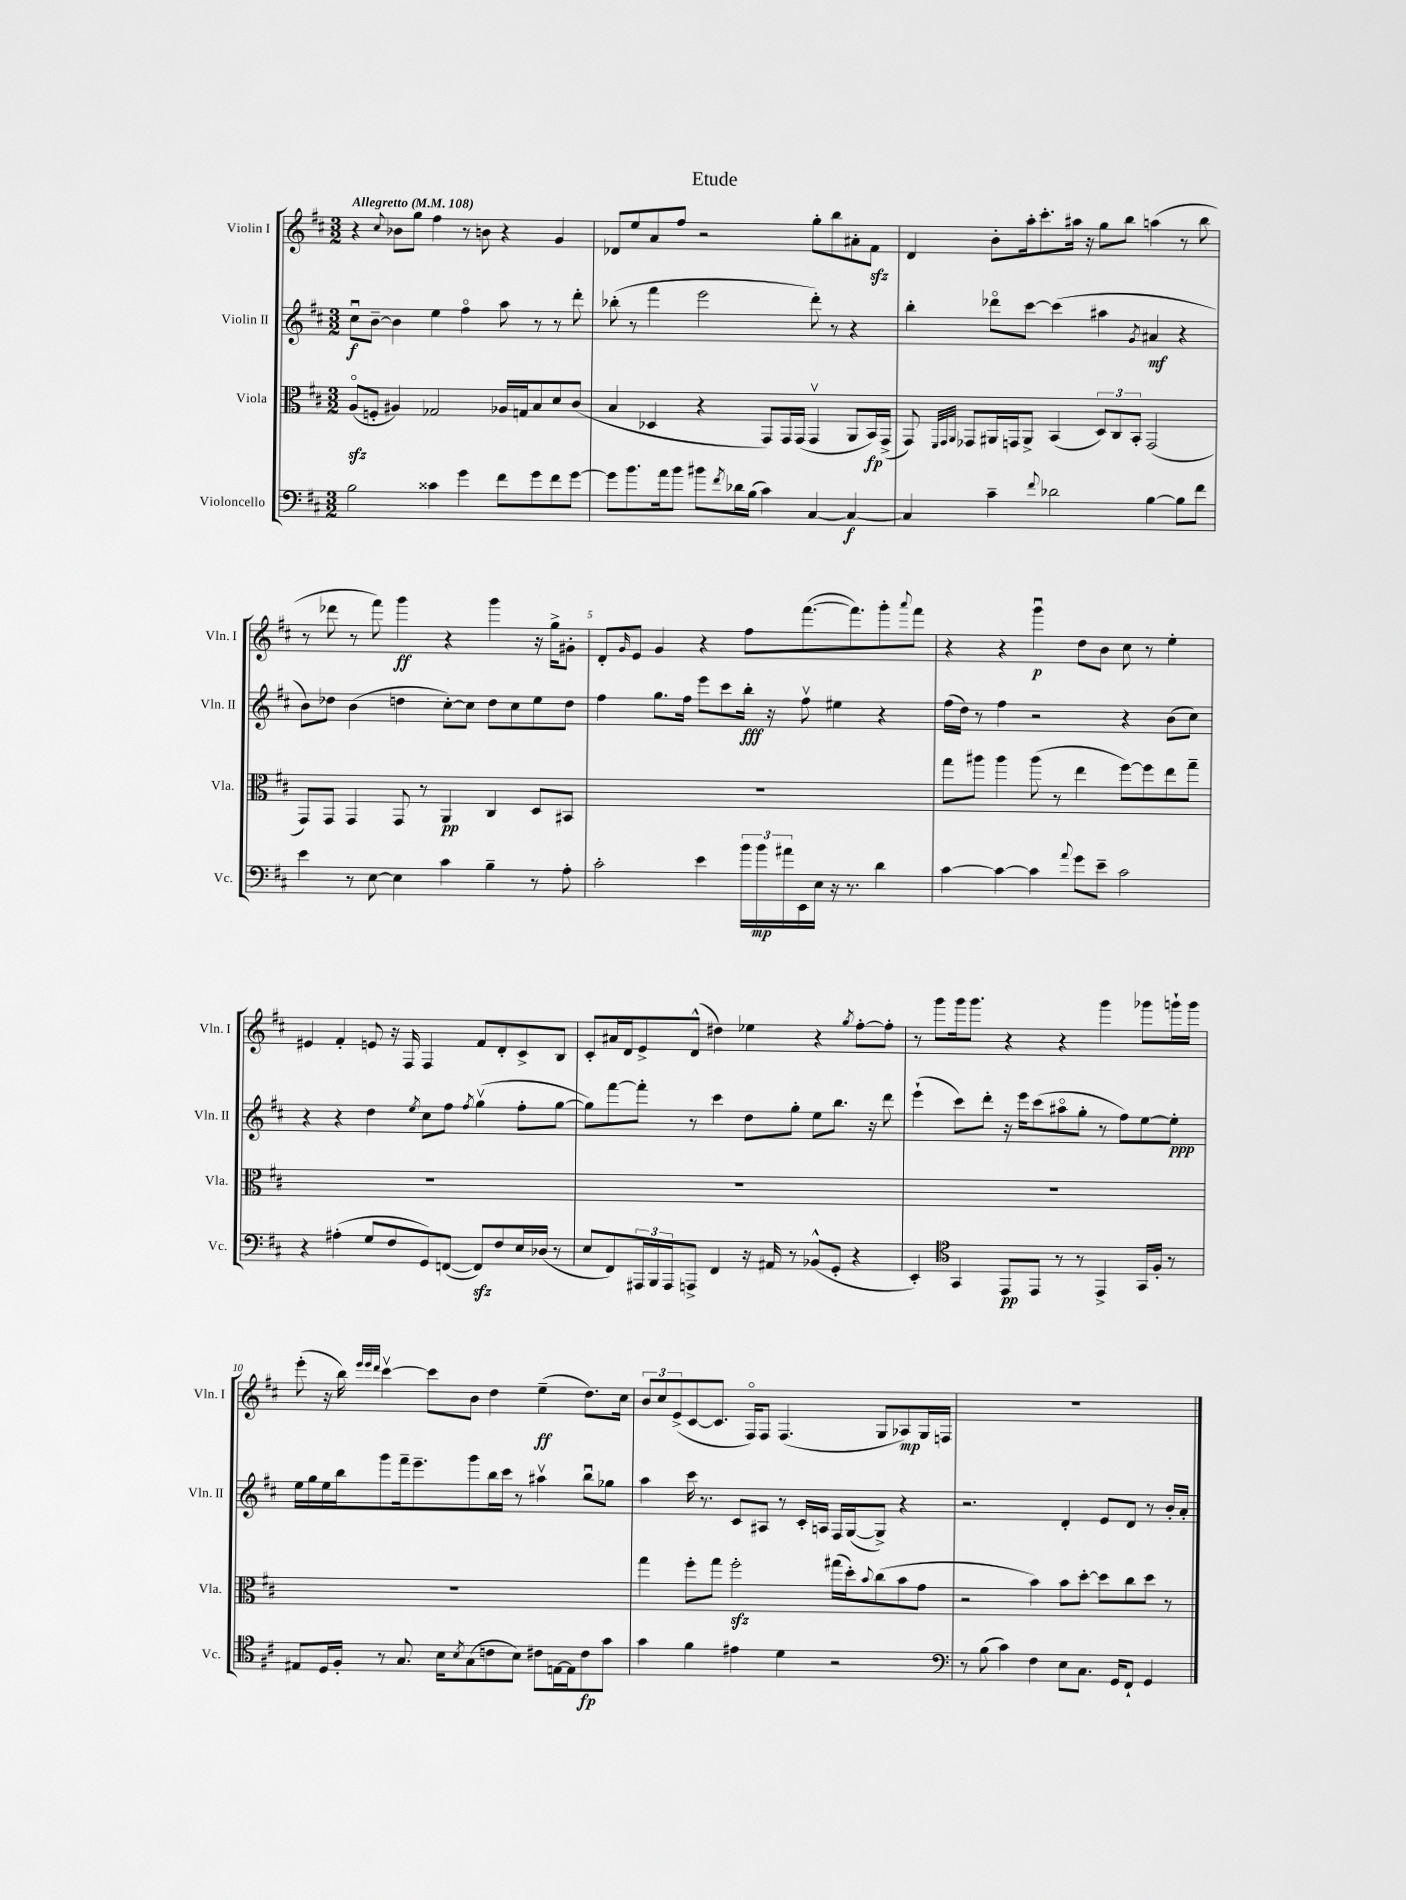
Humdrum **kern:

**kern	**dynam	**kern	**dynam	**kern	**dynam	**kern	**dynam
*part4	*part4	*part3	*part3	*part2	*part2	*part1	*part1
*staff4	*staff4	*staff3	*staff3	*staff2	*staff2	*staff1	*staff1
*I"Violoncello	*	*I"Viola	*	*I"Violin II	*	*I"Violin I	*
*I'Vc.	*	*I'Vla.	*	*I'Vln. II	*	*I'Vln. I	*
*clefF4	*	*clefC3	*	*clefG2	*	*clefG2	*
*k[f#c#]	*	*k[f#c#]	*	*k[f#c#]	*	*k[f#c#]	*
*M3/2	*	*M3/2	*	*M3/2	*	*M3/2	*
*MM108	*	*MM108	*	*MM108	*	*MM108	*
=1	=1	=1	=1	=1	=1	=1	=1
!	!	!	!	!	!	!LO:TX:a:B:t=Allegretto	!
2B\	.	(8Azz/L	.	8cc#u\L	f	4r	.
.	.	8Fn'/J	.	[8b~\J	.	.	.
.	.	.	.	.	.	8qqcc#/	.
.	.	4A#X/)	.	4b\]	.	8b-X\L	.
.	.	.	.	.	.	8gg\J	.
4c##X\	.	2G-X/	.	4ee\	.	4ff#\	.
4g\	.	.	.	4ff#\	.	8r	.
.	.	.	.	.	.	8bn\	.
8f#\L	.	16A-X/LL	.	8aa\	.	4r	.
.	.	16Gn/J	.	.	.	.	.
8g\	.	8B/	.	8r	.	.	.
8f#\	.	8d/	.	8r	.	4g/	.
[8g\J	.	(8c#/J	.	8ddd'\	.	.	.
=2	=2	=2	=2	=2	=2	=2	=2
8g\L]	.	4B/	.	(8bb-X'\	.	8d-X/L	.
8.b\	.	.	.	8r	.	8ee/	.
.	.	4D-X/	.	4fff#\	.	8a/	.
16a\k	.	.	.	.	.	.	.
8b\J	.	.	.	.	.	8ff#/J	.
8b#X\L	.	4r	.	2eee\	.	2r	.
8qf#/	.	.	.	.	.	.	.
16d-X\L	.	.	.	.	.	.	.
(16B\JJ	.	.	.	.	.	.	.
4c#\)	.	8GG/L)	.	.	.	.	.
.	.	16GG/L	.	.	.	.	.
.	.	(16GG/JJ	.	.	.	.	.
[4C#/	.	4GGv/	.	8ddd'\)	.	8gg'\L	.
.	.	.	.	8r	.	8bb\	.
4C#/_	f	8AA/L	.	4r	.	8a#X'\	.
.	.	16BB/L)	fp	.	.	8f#zz\J	.
.	.	(16GG^/JJ	.	.	.	.	.
=3	=3	=3	=3	=3	=3	=3	=3
4C#/]	.	8GG/)	.	4bb'\	.	4d/	.
.	.	32qqFF#/LLL	.	.	.	.	.
.	.	32qqGG/	.	.	.	.	.
.	.	32qqAA/JJJ	.	.	.	.	.
.	.	8GG-X/L	.	.	.	.	.
4c#~\	.	16AA#X/L	.	8ddd-X\L	.	8b'\L	.
.	.	16GGn/J	.	.	.	.	.
.	.	8AA#^/J	.	[8ccc#\J	.	16aa'\k	.
.	.	.	.	.	.	8.ccc#'\	.
8qqf#/	.	.	.	.	.	.	.
2d-X\	.	(4BB/	.	(4ccc#\]	.	.	.
.	.	.	.	.	.	16aa#X\Jk	.
.	.	.	.	.	.	16r	.
.	.	12D/L)	.	4aa#X\	.	8gg\L	.
.	.	12C#/	.	.	.	.	.
.	.	.	.	.	.	8bb\J	.
.	.	12BB'/J	.	.	.	.	.
.	.	.	.	8qg/	.	.	.
[4B\	.	(2GG/	.	4a#X/	mf	(4aan\	.
8B\L]	.	.	.	4r	.	8r	.
8f#\J	.	.	.	.	.	8bb\	.
!!LO:LB:g=z
=4	=4	=4	=4	=4	=4	=4	=4
4e\	.	8GG/L)	.	8b\L)	.	8r	.
.	.	8GG/J	.	8dd-X\J	.	8ddd-X\	.
8r	.	4GG/	.	(4b\	.	8r	.
[8E\	.	.	.	.	.	8fff#\)	.
4E\]	.	8GG/	.	4ddn\	.	4ggg\	ff
.	.	8r	.	.	.	.	.
4c#\	.	4AA/	pp	[8cc#'\L)	.	4r	.
.	.	.	.	8cc#\J]	.	.	.
4B~\	.	4C#/	.	8dd\L	.	4ggg\	.
.	.	.	.	8cc#\	.	.	.
8r	.	8D/L	.	8ee\	.	16r	.
.	.	.	.	.	.	16gg^\KL	.
8A'\	.	8BB#X/J	.	8dd\J	.	8g#X'\J	.
=5	=5	=5	=5	=5	=5	=5	=5
2c#'\	.	1.r	.	4ff#\	.	8d'/L	.
.	.	.	.	.	.	16qqg/	.
.	.	.	.	.	.	8e/J	.
.	.	.	.	8.gg\L	.	4g/	.
.	.	.	.	16ff#\Jk	.	.	.
4e\	.	.	.	8eee\L	.	4r	.
.	.	.	.	8ccc#\	.	.	.
24b\LL	.	.	.	16bb'\Jk	fff	8ff#\L	.
24b\	mp	.	.	.	.	.	.
.	.	.	.	16r	.	.	.
24a#X\	.	.	.	.	.	.	.
16EE\	.	.	.	8ff#v\	.	([8.fff#\	.
16E\JJ	.	.	.	.	.	.	.
16r	.	.	.	4ee#X\	.	.	.
8.r	.	.	.	.	.	8.fff#\])	.
4d\	.	.	.	4r	.	8ggg'\	.
.	.	.	.	.	.	8qqaaa/	.
.	.	.	.	.	.	8fff#\J	.
=6	=6	=6	=6	=6	=6	=6	=6
[4c#\	.	8gg\L	.	(16ff#\LL	.	4r	.
.	.	.	.	16dd\JJ)	.	.	.
.	.	8aa#X\J	.	8r	.	.	.
4c#\_	.	4aa#\	.	4ff#\	.	4r	.
4c#\]	.	(8aa#\	.	2r	.	4gggu\	p
.	.	8r	.	.	.	.	.
8qqa/	.	.	.	.	.	.	.
8g\L	.	4ee\	.	.	.	8dd\L	.
8e~\J	.	.	.	.	.	8b\J	.
2c#\	.	[8ff#\L)	.	4r	.	8cc#\	.
.	.	8ff#\]	.	.	.	8r	.
.	.	8ee\	.	(8b\L	.	4ee'\	.
.	.	8gg~\J	.	8cc#\J)	.	.	.
!!LO:LB:g=z
=7	=7	=7	=7	=7	=7	=7	=7
4r	.	1.r	.	4r	.	4e#X/	.
(4A#X'\	.	.	.	4r	.	4f#'/	.
8G/L	.	.	.	4dd\	.	8en/	.
8F#/	.	.	.	.	.	16r	.
.	.	.	.	.	.	16F#/	.
.	.	.	.	8qee/	.	.	.
8GG/)	.	.	.	8cc#\L	.	4F#/	.
([8FFn/J	.	.	.	8ff#\J	.	.	.
.	.	.	.	8qff#/	.	.	.
8FFzz/L])	.	.	.	(4ggv\	.	8f#/L	.
8F#/	.	.	.	.	.	8d'/	.
16E/L	.	.	.	8ff#'\L	.	8c#^/	.
(16D-X/JJ	.	.	.	.	.	.	.
8r	.	.	.	[8gg\J	.	8B/J	.
=8	=8	=8	=8	=8	=8	=8	=8
8E/L	.	1.r	.	8gg\L])	.	8c#'/L	.
8FF#/)	.	.	.	[8fff#\	.	16a#X/L	.
.	.	.	.	.	.	16d/J	.
24AAA#X/L	.	.	.	8fff#'\J]	.	8e^/	.
24BBB/	.	.	.	.	.	.	.
24AAA#/J	.	.	.	.	.	.	.
8AAAn^/J	.	.	.	8r	.	(8d^^/J	.
4FF#/	.	.	.	4ccc#\	.	4dd#X\)	.
16r	.	.	.	8dd\L	.	4ee-X\	.
16AA#X/	.	.	.	.	.	.	.
8r	.	.	.	8gg'\J	.	.	.
(8BB-X^^/L	.	.	.	8ee\L	.	4r	.
8GG'/J	.	.	.	8.bb\J	.	.	.
.	.	.	.	.	.	8qgg/	.
4r	.	.	.	.	.	[8ff#'\L	.
.	.	.	.	16r	.	.	.
.	.	.	.	8ddd\	.	8ff#'\J]	.
=9	=9	=9	=9	=9	=9	=9	=9
4EE'/)	.	1.r	.	(4eee`\	.	8r	.
.	.	.	.	.	.	8ggg\L	.
*clefC4	*	*	*	*	*	*	*
4GG/	.	.	.	8ccc#\L)	.	16ggg\k	.
.	.	.	.	.	.	8.ggg\J	.
.	.	.	.	8ddd'\J	.	.	.
8EE/L	pp	.	.	16r	.	4r	.
.	.	.	.	16eee\KL	.	.	.
8EE/J	.	.	.	(8ccc#\	.	.	.
8r	.	.	.	8aa#X\	.	4r	.
8r	.	.	.	8gg'\J	.	.	.
4EE^/	.	.	.	8r	.	4ggg\	.
.	.	.	.	8ff#\L)	.	.	.
16GG/LL	.	.	.	[8ee\	.	8ggg-X\L	.
16F#'/JJ	.	.	.	.	.	.	.
8r	.	.	.	8ee'\J]	ppp	16gggn`\L	.
.	.	.	.	.	.	16ggg\JJ	.
!!LO:LB:g=z
=10	=10	=10	=10	=10	=10	=10	=10
8E#X/L	.	1.r	.	16ee\LL	.	(8eee'\	.
.	.	.	.	16gg\	.	.	.
16D/L	.	.	.	16ee\	.	16r	.
16F#'/JJ	.	.	.	16bb\J	.	16bb\)	.
.	.	.	.	.	.	32qqeee/LLL	.
.	.	.	.	.	.	32qqeee/	.
.	.	.	.	.	.	32qqddd/JJJ	.
8r	.	.	.	8ggg\	.	[4ccc#v\	.
8.G/	.	.	.	16fff#~\k	.	.	.
.	.	.	.	8.eee~\	.	.	.
.	.	.	.	.	.	8ccc#\L]	.
16B\KL	.	.	.	.	.	.	.
8qB/	.	.	.	.	.	.	.
(8G\	.	.	.	8ggg\	.	8b\J	.
8cn\	.	.	.	16bb\L	.	4dd\	.
.	.	.	.	16ccc#\JJ	.	.	.
8B\J)	.	.	.	8r	.	.	.
8c#X\L	.	.	.	4aa#Xv\	.	(4ee~\	ff
[16En\L	.	.	.	.	.	.	.
16E\J]	.	.	.	.	.	.	.
8c#\	fp	.	.	8bbu\L	.	8.dd\L)	.
8g\J	.	.	.	8gg-X\J	.	.	.
.	.	.	.	.	.	16cc#\Jk	.
=11	=11	=11	=11	=11	=11	=11	=11
4g\	.	4gg\	.	4aa\	.	12b/L	.
.	.	.	.	.	.	12cc#/	.
.	.	.	.	.	.	(12e^/	.
4f#\	.	8ff#'\L	.	16ccc#\	.	[8c#/	.
.	.	.	.	8.r	.	.	.
.	.	8gg\J	.	.	.	8.c#/J]	.
4e#X\	.	2ff#zz'\	.	8c#/L	.	.	.
.	.	.	.	.	.	16F#/KL)	.
.	.	.	.	8A#X/J	.	8F#/J	.
4d\	.	.	.	8r	.	(4.F#/	.
.	.	.	.	16c#'/LL	.	.	.
.	.	.	.	16An/JJ	.	.	.
2r	.	(16gg#X\LL	.	16F#/LL	.	.	.
.	.	16dd'\J)	.	([16G/J	.	.	.
.	.	8qqb/	.	.	.	.	.
.	.	(8cc#\	.	8G^/J])	.	8G/L	.
.	.	8b\	.	4r	.	8A-X/)	mp
.	.	8g\J	.	.	.	16G/L	.
.	.	.	.	.	.	16Fn/JJ	.
=12	=12	=12	=12	=12	=12	=12	=12
*clefF4	*	*	*	*	*	*	*
8r	.	2r	.	2.r	.	1.r	.
(8B\	.	.	.	.	.	.	.
4c#\)	.	.	.	.	.	.	.
4F#\	.	4b\)	.	.	.	.	.
8E\L	.	8b\L	.	4d'/	.	.	.
8.C#\J	.	[8dd'\J	.	.	.	.	.
.	.	8dd\L]	.	8e/L	.	.	.
16GG/KL	.	.	.	.	.	.	.
8FF#`/J	.	8cc#\	.	8d/J	.	.	.
4GG/	.	8dd\J	.	8r	.	.	.
.	.	8r	.	16b'/LL	.	.	.
.	.	.	.	16a'/JJ	.	.	.
==	==	==	==	==	==	==	==
*-	*-	*-	*-	*-	*-	*-	*-
